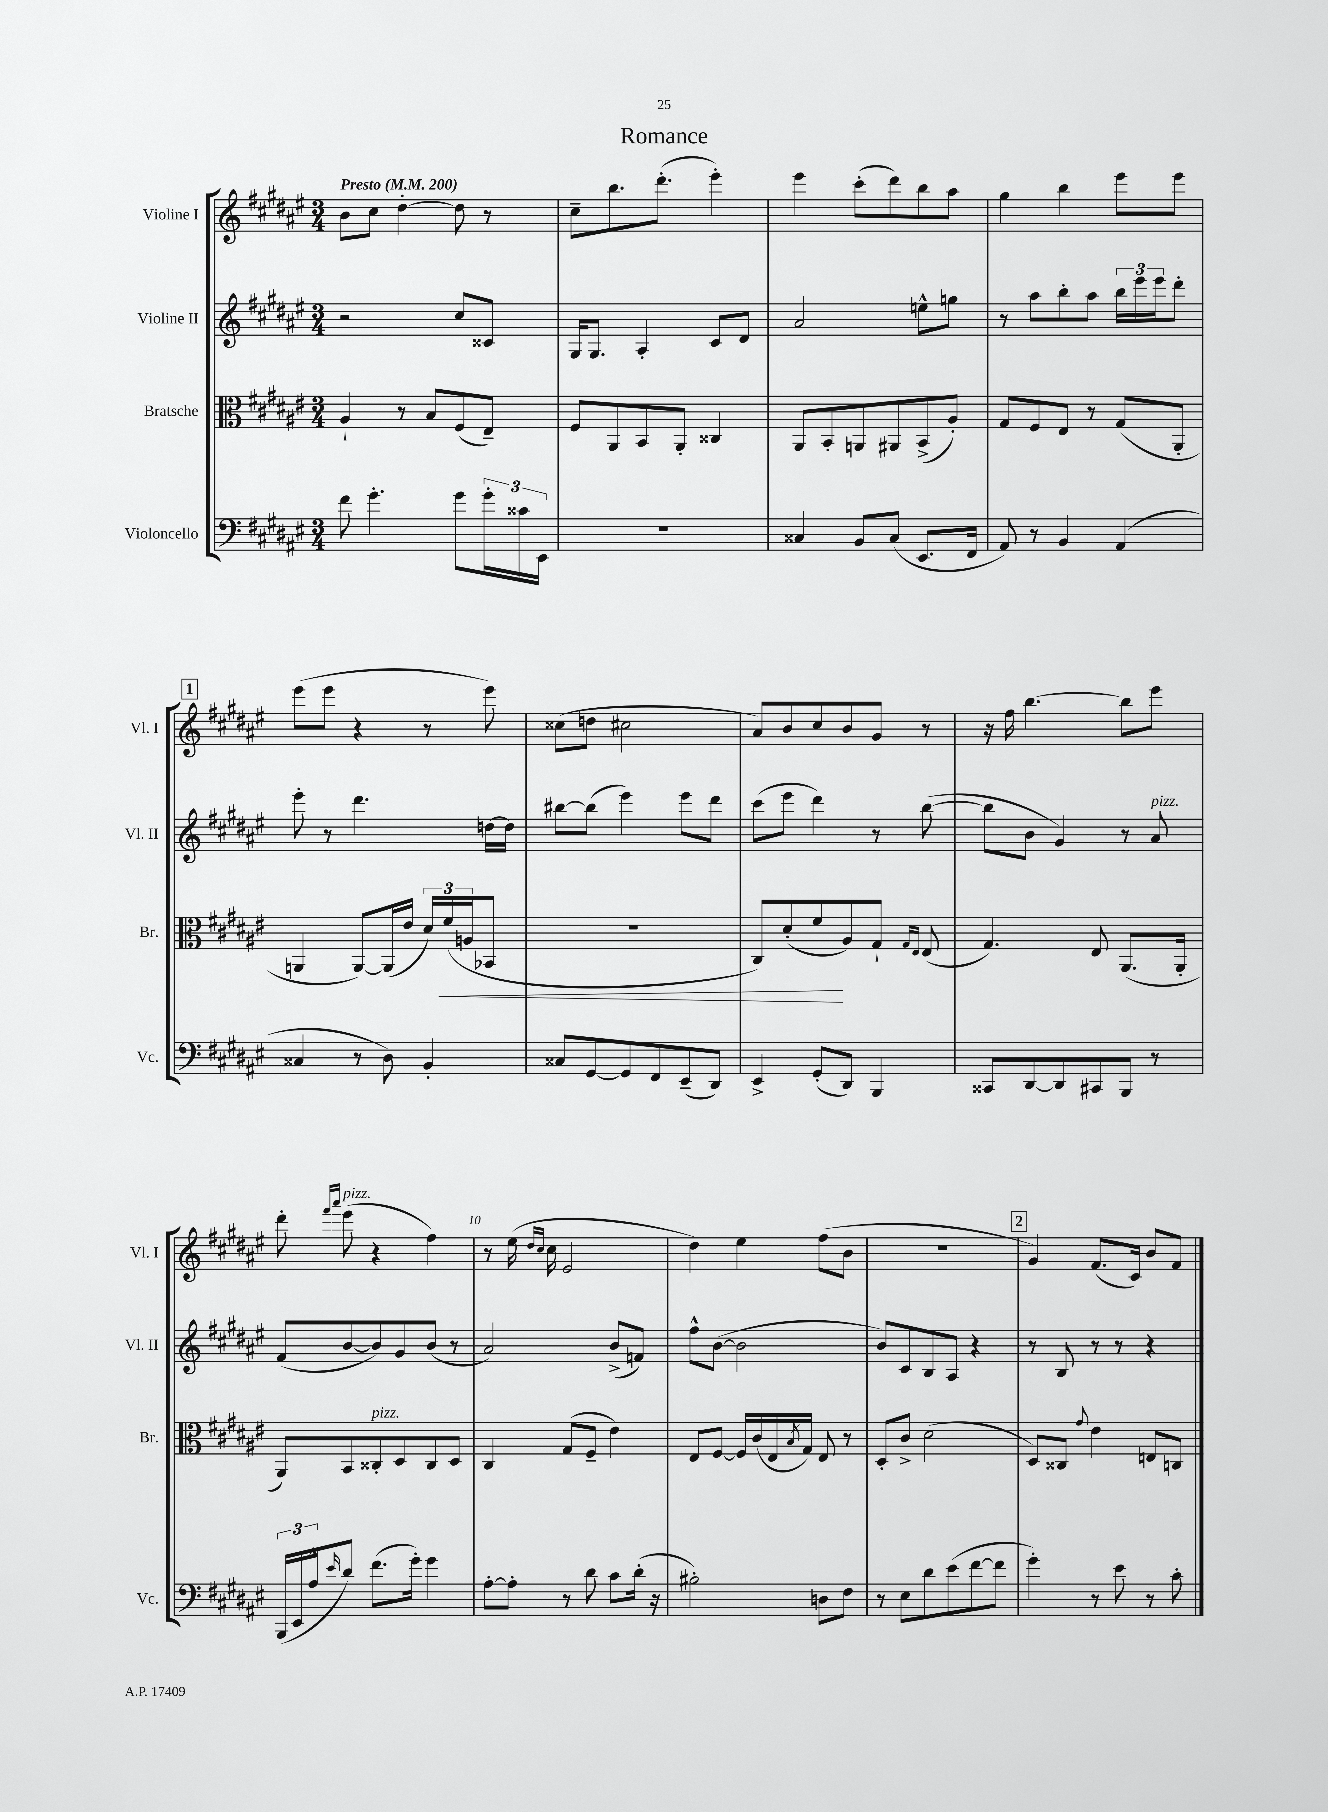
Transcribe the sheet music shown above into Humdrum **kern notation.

**kern	**kern	**kern	**kern
*staff4	*staff3	*staff2	*staff1
*clefF4	*clefC3	*clefG2	*clefG2
*k[f#c#g#d#a#e#]	*k[f#c#g#d#a#e#]	*k[f#c#g#d#a#e#]	*k[f#c#g#d#a#e#]
*M3/4	*M3/4	*M3/4	*M3/4
*MM200	*MM200	*MM200	*MM200
8f#	4A#`	2r	8b
4.g#'	.	.	8cc#
.	8r	.	[4dd#'
.	8B	.	.
8g#	(8F#	8cc#	8dd#]
24g#'	8E#~)	8c##	8r
24c##	.	.	.
24EE#	.	.	.
=	=	=	=
2.r	8F#	16G#	8cc#~
.	.	8.G#	.
.	8AA#	.	8.bb
.	8BB	4A#'	.
.	.	.	(8.ddd#'
.	8AA#'	.	.
.	4C##	8c#	4eee#')
.	.	8d#	.
=	=	=	=
4C##	8AA#	2a#	4eee#
.	8BB'	.	.
8BB	8AA	.	(8ccc#'
(8C##	8AA#	.	8ddd#)
8.EE#	(8BB^	8ee^^	8bb
.	8A#')	8gg	8aa#
16FF#	.	.	.
=	=	=	=
8AA#)	8G#	8r	4gg#
8r	8F#	8aa#	.
4BB	8E#	8bb'	4bb
.	8r	8aa#	.
(4AA#	(8G#	24bb	8eee#
.	.	24eee#	.
.	.	24eee#	.
.	8AA#'	8ddd#'	8eee#
=	=	=	=
4C##	4AA	8eee#'	(8eee#
.	.	8r	8eee#
8r	[8AA)	4.ddd#	4r
8D#)	(16AA]	.	.
.	16e#	.	.
4BB'	24d#)	.	8r
.	(24f#	.	.
.	24A	.	.
.	8BB-	[16dd	8eee#)
.	.	16dd]	.
=	=	=	=
8C##	2.r	[8bb#	(8cc##
[8GG#	.	(8bb#]	8dd
8GG#]	.	4eee#)	2cc#
8FF#	.	.	.
(8EE#~	.	8eee#	.
8DD#)	.	8ddd#	.
=	=	=	=
4EE#^	8C#)	(8ccc#	8a#)
.	(8d#'	8eee#	8b
(8GG#'	8f#	4ddd#)	8cc#
8DD#)	8A#)	.	8b
4BBB	8G#`	8r	8g#
.	16qqG#	.	.
.	16qqE#	.	.
.	(8E#	([8bb	8r
=	=	=	=
8CC##	4.G#)	8bb]	16r
.	.	.	16ff#
[8DD#	.	8b	[4.bb
8DD#]	.	4g#)	.
8CC#	8E#	.	.
8BBB	(8.AA#	8r	8bb]
8r	.	8a#	8eee#
.	16AA#'	.	.
=	=	=	=
(24BBB	8AA#)	(8f#	8ddd#'
24EE#	.	.	.
24A#^^	.	.	.
.	.	.	16qqfff#
16qqe#	.	.	16qqaaa#
8d#)	8BB	[8b	(8eee#
(8.f#	8C##'	8b])	4r
.	8D#	8g#	.
16g#')	.	.	.
4g#	8C##	(8b	4ff#)
.	8D#	8r	.
=	=	=	=
[8A#'	4C#	2a#)	8r
8A#']	.	.	(16ee#
.	.	.	16qqdd#
.	.	.	16qqcc#
.	.	.	16cc#
8r	(8G#	.	2e#
8d#	8F#~	.	.
8c#	4e#)	(8b^	.
(16d#'	.	8f)	.
16r	.	.	.
=	=	=	=
2B#')	8E#	8ff#^^	4dd#)
.	[8F#	([8b	.
.	16F#]	2b]	4ee#
.	(16c#	.	.
.	16E#	.	.
.	8qB	.	.
.	16G#)	.	.
8D	8E#	.	(8ff#
8F#	8r	.	8b
=	=	=	=
8r	8D#'	8b)	2.r
8E#	8c#^	8c#	.
8d#	(2d#	8B	.
(8e#	.	8A#	.
[8f#	.	4r	.
8f#]	.	.	.
=	=	=	=
4g#')	8D#)	8r	4g#)
.	8C##	8B	.
.	8qqg#	.	.
8r	4e#	8r	(8.f#
8e#	.	8r	.
.	.	.	16c#)
8r	8E	4r	8b
8c#'	8C	.	8f#
==	==	==	==
*-	*-	*-	*-
